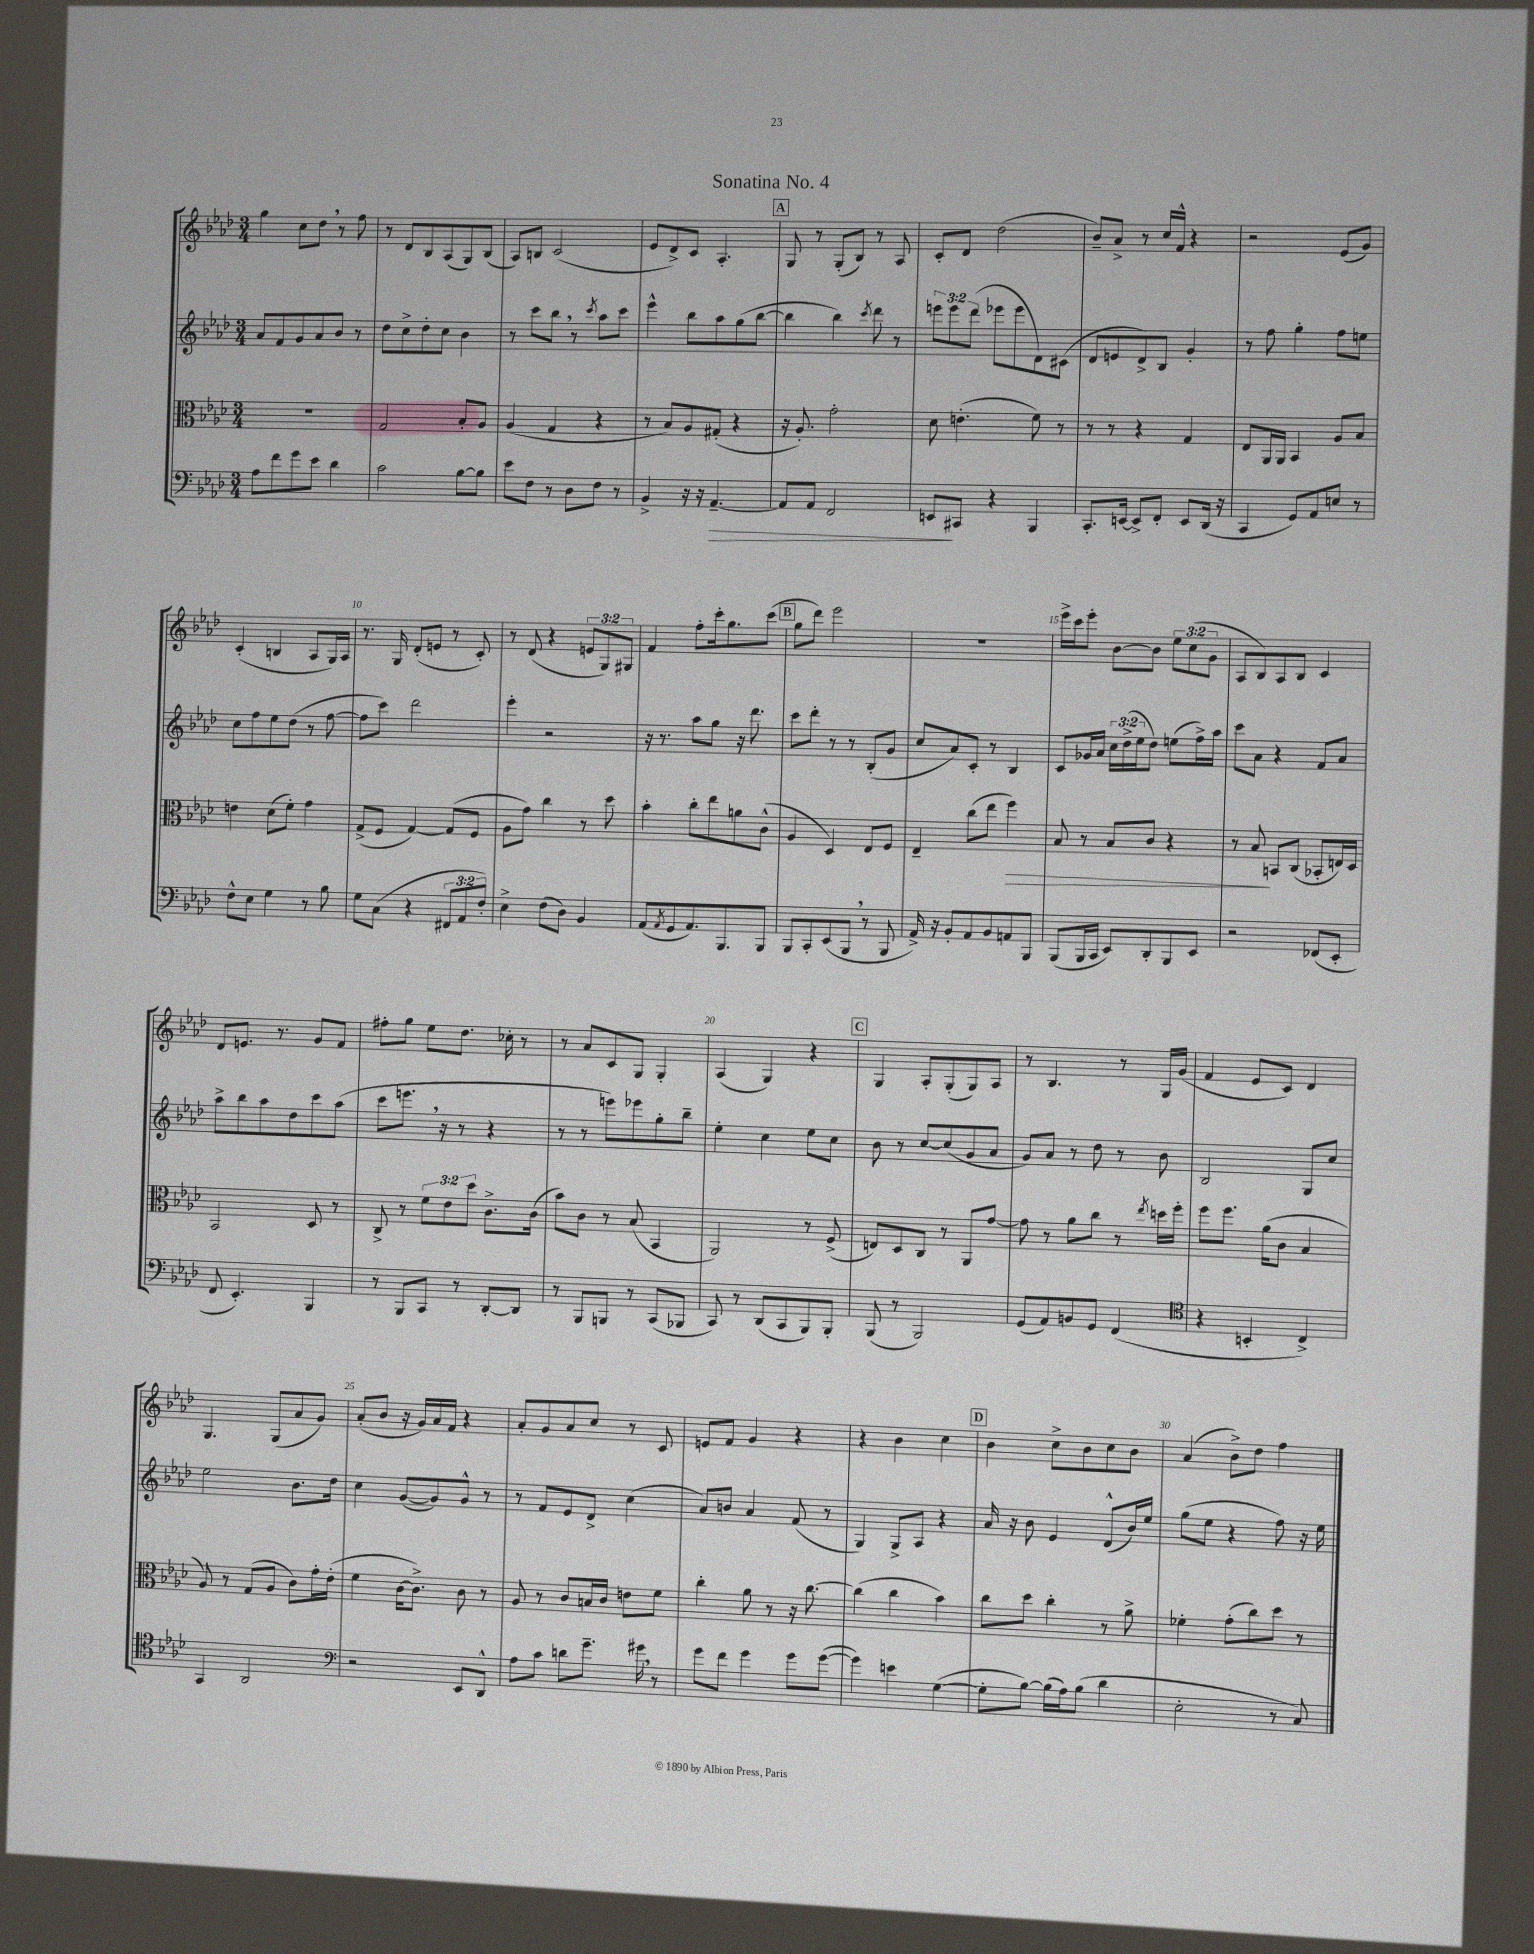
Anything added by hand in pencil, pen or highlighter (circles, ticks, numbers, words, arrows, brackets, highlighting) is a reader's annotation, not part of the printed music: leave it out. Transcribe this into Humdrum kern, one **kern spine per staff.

**kern	**kern	**kern	**kern
*staff4	*staff3	*staff2	*staff1
*clefF4	*clefC3	*clefG2	*clefG2
*k[b-e-a-d-]	*k[b-e-a-d-]	*k[b-e-a-d-]	*k[b-e-a-d-]
*M3/4	*M3/4	*M3/4	*M3/4
8A-\L	2.r	8a-/L	4gg\
8f\	.	8f/	.
8g\	.	8g/	8cc\L
8e-\J	.	8a-/	8dd-\J
4d-\	.	8b-/J	8r
.	.	8r	8ff\
=	=	=	=
2c\	2G/	8dd-\L	8r
.	.	8cc^\	8d-/L
.	.	8dd-'\	8B-/
.	.	8cc\J	(8A-/
[8B-\L	8B-'/L	4b-\	8G/)
8B-\]J	8A-/J	.	(8B-/J
=	=	=	=
8e-\L	(4A-/	8r	8A-/L)
8F\J	.	8ccc\L	8B/J
8r	4G/	8bb-\J	(2c/
8D-\L	.	8r	.
.	.	8qccc/	.
8F\J	4r	8aa-\L	.
8r	.	8ccc\J	.
=	=	=	=
4BB-^/	8r	4eee-^^\	8e-/L
.	8B-/L)	.	8d-^/)
16r	8A-/	8bb-\L	8c/J
16r	.	.	.
[4.AA-~/	(8G#'/J	8aa-\	4.A-'/
.	4r	(8gg\	.
.	.	[8bb-\J	.
=	=	=	=
8AA-/]L	16r	4bb-\]	8G/
.	8.A-'/)	.	.
8AA-/J	.	.	8r
2FF/	2g'\	4bb-\)	(8G'/L
.	.	.	8B-/J)
.	.	8qccc/	.
.	.	8ddd-\	8r
.	.	8r	8A-/
=	=	=	=
8EE/L	8d-\	12eee\L	8c'/L
.	.	12eee\	.
8CC#/J	(4.e'\	.	8d-/J
.	.	(12ddd-\J	.
4r	.	8eee-\L	(2dd-\
.	.	8eee-\	.
4BBB-/	8f\)	8d-\)	.
.	8r	(8c#\J	.
=	=	=	=
8.CC'/L	8r	8d-/L	8b-~/L)
.	8r	8e/	8a-^/J
[16EE/Jk	.	.	.
8EE^/]L	4r	8d-^/)	8r
8FF'/J	.	8B-/J	16cc/LL
.	.	.	16f^^/JJ
8EE/L	4G/	4g'/	4r
(16DD-/Jk	.	.	.
16r	.	.	.
=	=	=	=
4CC/	8E-/L	8r	2r
.	16AA-/L	8ff\	.
.	16AA-/JJ	.	.
8GG/L)	4BB-/	4gg'\	.
8AA-/	.	.	.
8E/J	8A-/L	8ff\L	(8e-/L
8r	8B-/J	8ee\J	8g/J)
=	=	=	=
8F^^\L	4e\	8cc\L	(4c'/
8E-\J	.	8ff\	.
4G\	(8d-\L	8ee-\	4B/
.	8f'\J)	(8dd-\J	.
8r	4g\	8r	8A-/L
8B-\	.	[8ff\	16G/L)
.	.	.	16A-/JJ
=	=	=	=
8G\L	(8G^/L	8ff\]L	8.r
(8C\J	8F/J	8ccc\J)	.
.	.	.	16G/
4r	[4G/)	2ddd-\	(8d-'/L
.	.	.	8e/J
12FF#/L	(8G/]L	.	8r
12AA-/	.	.	.
.	8F/J	.	8c'/)
12F'/J)	.	.	.
=	=	=	=
4E-^\	8A-\L	4eee-'\	8r
.	8g\J)	.	(8d-/
(8F\L	4cc\	2r	4r
8D-\J)	.	.	.
4BB-/	8r	.	12e/L
.	.	.	12G/)
.	8dd-\	.	.
.	.	.	12G#/J
=	=	=	=
(8AA-/L	4b-'\	16r	4f/
.	.	8.r	.
8qAA-/	.	.	.
8GG/	.	.	.
8.AA-/)	8cc'\L	8aa-\L	8ff'\L
.	8ee-\	8gg\J	16ccc'\k
8.BBB-/	.	.	8.gg\
.	8a\	16r	.
.	.	8.ddd-\	.
8BBB-/J	(8c^^\J	.	(8ccc\J
=	=	=	=
8BBB-/L	4A-/	8ccc\L	8gg\L
8CC'/	.	8ddd-'\J	8ddd-\J)
(8EE-/	4D-/)	8r	2eee-\
8BBB-/J	.	8r	.
8r	8E-/L	(8B-'/L	.
8BBB-/	8F/J	8g/J	.
=	=	=	=
16AA-^/)	4E-~/	8cc/L	2.r
16r	.	.	.
8BB-'/L	.	8a-/)	.
8AA-/	(8cc\L	8c'/J	.
8BB-/	8ee-\J	8r	.
8AA/	4ff\)	4B-/	.
8BBB-/J	.	.	.
=	=	=	=
(8BBB-/L	8B-/	8c/L	16eee-^\LL
.	.	.	16ccc\J
16BBB-/L	8r	16g-/L	8eee-'\J
16CC/JJ	.	16a-/JJ	.
8EE-/L)	8B-/L	24cc\LL	[8b-\L
.	.	(24dd-^\	.
.	.	24ee-\J	.
8DD-'/	8c/J	8dd-\J)	8b-\]J
8BBB-/	4r	(8ee\L	12ee-\L
.	.	.	(12cc\
8EE-/J	.	16ff^\L)	.
.	.	.	12g\J
.	.	16aa-\JJ	.
=	=	=	=
2r	8r	8ccc\L	8A-/L
.	8B-/	8a-\J	8B-/)
.	8BB/L	4r	8A-/
.	(8C/J	.	8B-/J
(8FF-/L	8BB-'/L	8f/L	4c/
8EE-'/J	16E/L)	8a-/J	.
.	16D-/JJ	.	.
=	=	=	=
8FF/	2BB-/	8aa-^\L	8d-/L
4.EE-'/)	.	8bb-\	8.e/J
.	.	8aa-\	.
.	.	.	8.r
.	.	8dd-\	.
4BBB-/	8D-/	8ccc\	8g/L
.	8r	(8aa-\J	8f/J
=	=	=	=
8r	8C^/	8ccc\L	8ff#'\L
8BBB-/L	8r	8.eee\J	8gg\J
8CC/J	12f\L	.	8ee-\L
.	.	16r	.
.	12e-\	.	.
8r	.	8r	8.dd-\J
.	12dd-\J	.	.
[8DD-'/L	8.c^\L	4r	.
.	.	.	16cc-'\
8DD-/]J	.	.	8r
.	(16c\Jk	.	.
=	=	=	=
8r	8b-\L)	8r	8r
8BBB-/L	8c\J	8r	8a-/L
8BBB/J	8r	8eee\L)	8c/
8r	(8B-/	8eee-\	8G/J
(8CC/L	4BB-/	8gg'\	4G'/
8BBB-/J	.	8bb-~\J	.
=	=	=	=
8CC/)	2AA-/)	4ee-'\	(4A-/
8r	.	.	.
(8DD-/L	.	4cc\	4G/)
8CC/	.	.	.
8BBB-/)	8r	8ee-\L	4r
8BBB-'/J	(8F^/	8cc\J	.
=	=	=	=
(8BBB-/	8E/L)	8b-\	4G/
8r	8D-/	8r	.
2BBB-/)	8C/J	[8cc/L	8A-'/L
.	8r	(8cc/]	(8G'/
.	8AA-/L	8g/	8G/)
.	[8g/J	8a-/J	8A-/J
=	=	=	=
(8GG/L	8g\]	8g/L)	8r
8AA-/)	8r	8a-/J	4.B-/
8BB/	8a-\L	8r	.
8GG/J	8cc\J	8dd-\	.
(4FF/	8r	8r	8r
.	8qee-/	.	.
.	16dd\LL	8b-\	16G/LL
.	16ff'\JJ	.	(16g/JJ
=	=	=	=
*clefC4	*	*	*
4r	8ff\L	2B-/	4f/
.	8.ff\J	.	.
4BB'/	.	.	8e-/L
.	(16a-\LK	.	.
.	8c\J	.	8c/J)
4C^/)	4B-/	8G/L	4d-/
.	.	8cc/J	.
=	=	=	=
4GG/	8A-/)	2ee-\	4.G/
.	8r	.	.
2AA-/	(8G/L	.	.
.	8A-/J	.	(8G/L
.	8c\L)	8.b-\L	8a-/
.	16g'\L	.	8g/J)
.	(16e-'\JJ	16dd-\Jk	.
=	=	=	=
*clefF4	*	*	*
2r	4f\	4cc\	(8a-'/L
.	.	.	8b-/J
.	[16c\LK	([8g/L	16r
.	8.c^\]J)	.	16g/LL)
.	.	8g/])	16a-/
.	.	.	16f/JJ
8EE-/L	8c\	8g^^/J	4r
8DD-^^/J	8r	8r	.
=	=	=	=
8A-\L	8A-/	8r	8a-'/L
8c\J	8r	8f/L	8g/
8d\L	8c/L	8e-/	8a-/
8.g~\J	16B/L	8d-^/J	8cc/J
.	16c/JJ	.	.
.	8e\L	(4cc\	8r
16g#\	.	.	.
8r	8f\J	.	8c/
=	=	=	=
8g\L	4cc'\	8a-/L)	8e/L
8f\J	.	8b/J	8f/J
4g\	8a-\	4a-/	4g/
.	8r	.	.
8g\L	16r	(8f/	4r
.	[8.cc\	.	.
([8g\J	.	8r	.
=	=	=	=
4g\])	(4cc\]	4G/)	4r
4e\	4cc\	8G^/L	4b-\
.	.	8A-/J	.
([4G\	4b-\)	4r	4cc\
=	=	=	=
8G'\]L	8cc\L	16a-/	4b-\
.	.	16r	.
[8B-\J)	8dd-\J	8b-\	.
(16B-\]LL	4cc'\	4e-/	8cc^\L
16A-\J)	.	.	.
(8B-\J	.	.	8b-\
4d-\	8r	(8d-^^/L	8cc\
.	8a-^\	16b-/L)	8b-\J
.	.	16ee-/JJ	.
=	=	=	=
2E-'\	4f-'\	(8gg\L	(4a-/
.	.	8ee-\J	.
.	(8g'\L	4r	8b-^\L)
.	8cc\)	.	8dd-\J
8r	8dd-\J	8ff\)	4ff\
8C/)	8r	16r	.
.	.	16ee-\	.
==	==	==	==
*-	*-	*-	*-
